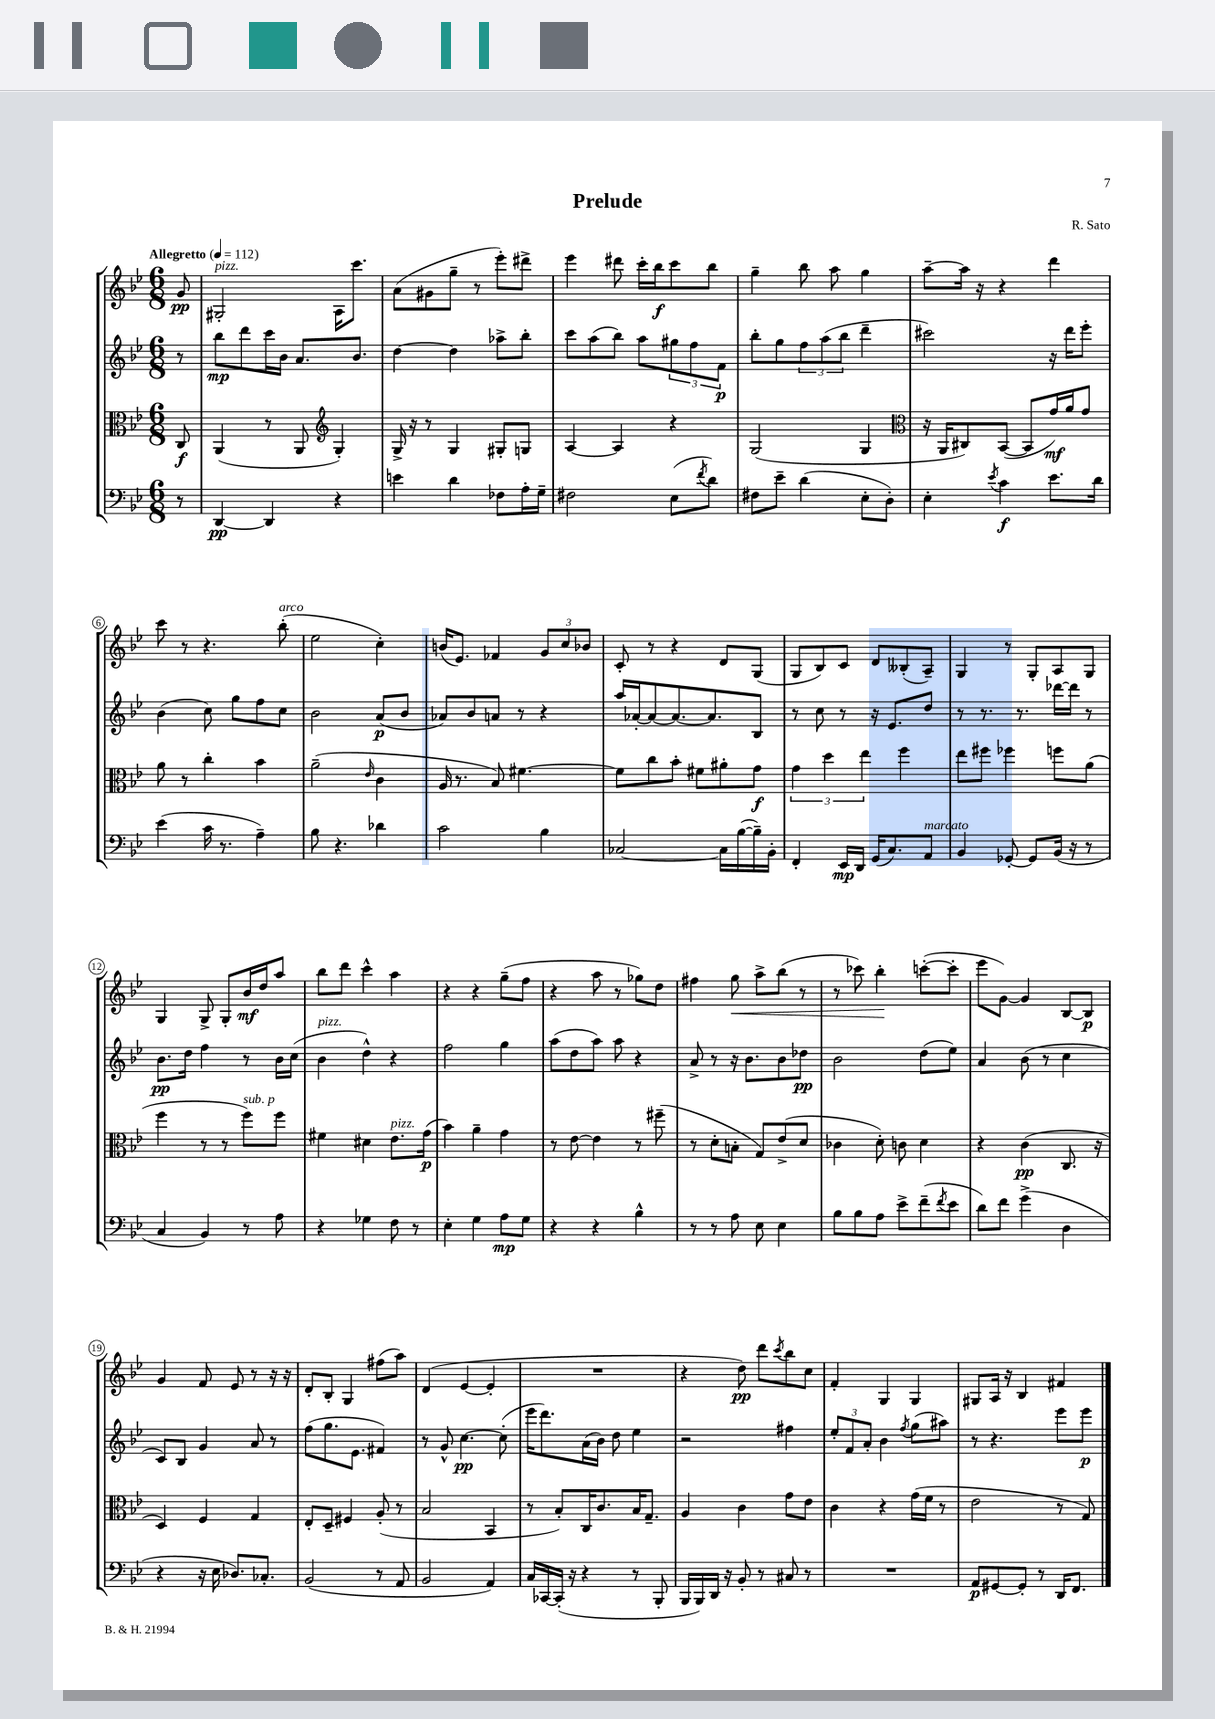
\header { title = "Prelude" composer = "R. Sato" }
<<
\new StaffGroup <<
\new Staff = "s0" {
    \clef treble \key bes \major \numericTimeSignature \time 6/8 \partial 8 \tempo "Allegretto" 4 = 112
    g'8\pp |
    gis2-.^\markup { \italic "pizz." } a16 c'''8. |
    a'8( gis'8 g''8-- r8 ees'''8-.) dis'''8-> |
    ees'''4 dis'''8 c'''16-. bes''16\f c'''8 bes''8 |
    g''4-- bes''8 a''8 g''4 |
    a''8~-- a''16 r16 r4 d'''4 |
    c'''8 r8 r4. bes''8-.^\markup { \italic "arco" }( |
    ees''2 c''4-.) |
    b'16( ees'8.) fes'4 \tuplet 3/2 { g'8 c''8 bes'8 } |
    c'8-. r8 r4 d'8 g8( |
    g8 bes8) c'8 d'8 beses8-.( a8--) |
    g4 r8 g8-. a8 g8 |
    g4 g8-> g8-. bes'16\mf d''16 a''8 |
    bes''8 d'''8 c'''4-^ a''4 |
    r4 r4 g''8--( f''8 |
    r4 a''8 r8 ges''8) d''8 |
    fis''4 g''8\< a''8-> bes''8( r8 |
    r8 ces'''8) bes''4-.\! c'''8~-.( c'''8-. |
    ees'''8 g'8~) g'4 bes8~ bes8\p |
    g'4 f'8 ees'8 r8 r16 r16 |
    d'8-. bes8-. g4 fis''8( a''8) |
    d'4( ees'4~ ees'4-. |
    R2. |
    r4 d''8\pp) d'''8 \acciaccatura { c'''8 } bes''8 c''8 |
    f'4-. g4 g4 |
    gis8 a16 r16 bes4 fis'4 \bar "|." |
}
\new Staff = "s1" {
    \clef treble \key bes \major \numericTimeSignature \time 6/8 \partial 8
    r8 |
    bes''8\mp d'''8 c'''16 bes'16 a'8. bes'8. |
    d''4~ d''4 aes''8-> bes''8-. |
    c'''8 a''8( bes''8) a''8 \tuplet 3/2 { gis''8 f''8 f'8\p } |
    bes''8-. g''8 \tuplet 3/2 { f''8 a''8( bes''8 } d'''4-- |
    cis'''2) r16 d'''16 ees'''8-. |
    bes'4( c''8) g''8 f''8 c''8 |
    bes'2 a'8\p( bes'8 |
    aes'8) bes'8 a'8 r8 r4 |
    a''16 aes'16~-. aes'8~ aes'8.~ aes'8. bes8 |
    r8 c''8 r8 r16 ees'8. d''8 |
    r8 r8. r8. des'''16~ des'''16 r8 |
    bes'8.\pp d''16 f''4 r8 bes'16 c''16( |
    bes'4^\markup { \italic "pizz." } d''4-^) r4 |
    f''2 g''4 |
    a''8( d''8 a''8) a''8 r4 |
    a'8-> r8 r16 bes'8. bes'8 des''8\pp |
    bes'2 d''8( ees''8) |
    a'4 bes'8( r8 c''4 |
    c'8) bes8 g'4 a'8 r8 |
    f''8( g''8. ees'8. fis'4) |
    r8 g'8-^ c''4.~\pp c''8-.( |
    ees'''16 d'''8.) a'16( bes'16) d''8 ees''4 |
    r2 fis''4 |
    \tuplet 3/2 { ees''8-. f'8 a'8-. } bes'4 \acciaccatura { f''8 } g''8( ais''8) |
    r8 r4. ees'''8 ees'''8\p \bar "|." |
}
\new Staff = "s2" {
    \clef alto \key bes \major \numericTimeSignature \time 6/8 \partial 8
    c8\f |
    a,4( r8 a,8 \clef treble g4-.) |
    g16-> r16 r8 g4 gis8-. g8 |
    a4~ a4 r4 |
    g2( g4 |
    \clef alto r16 a,16 cis8) bes,8~( bes,8 g'16\mf) a'16 g'8 |
    a'8 r8 c''4-. bes'4 |
    a'2--( \grace { ees'16 } c'4 |
    a16 r8. bes8) fis'4.~ |
    fis'8 c''8 bes'8-. fis'8 ais'8-. g'8\f |
    \tuplet 3/2 { g'4 d''4 ees''4 } f''4 |
    ees''8 fis''8 fes''4 f''8 a'8( |
    f''4 r8 r8 f''8^\markup { \italic "sub. p" }) f''8 |
    fis'4 dis'4 ees'8.^\markup { \italic "pizz." } g'16\p( |
    bes'4) a'4-- g'4 |
    r8 ees'8~ ees'4 r8 fis''8--( |
    r8 d'8-. b8-. g8) ees'8->( d'8 |
    ces'4 d'8-.) c'8 d'4 |
    r4 c'4\pp( c8. r16 |
    d4) f4 g4 |
    ees8-. d8-- fis4 a8-.( r8 |
    bes2 bes,4 |
    r8 bes8-.) c16 c'8. bes16 g8.-- |
    a4 c'4 g'8 ees'8 |
    c'4 r4 g'16( f'16 r8 |
    ees'2 r8 g8) \bar "|." |
}
\new Staff = "s3" {
    \clef bass \key bes \major \numericTimeSignature \time 6/8 \partial 8
    r8 |
    d,4~\pp d,4 r4 |
    e'4 d'4 fes8 a16-. g16-- |
    fis2 ees8( \acciaccatura { f'8 } d'8) |
    fis8 ees'8-- d'4( ees8-. d8-.) |
    ees4-. \acciaccatura { ees'8 } c'4\f ees'8. d'16 |
    ees'4( c'16 r8. a4--) |
    bes8 r4. des'4 |
    c'2 bes4 |
    ces2~ ces16 bes16~( bes16--) bes,16-. |
    f,4-. ees,16\mp d,16 g,16( c8.) a,8^\markup { \italic "marcato" } |
    bes,4 ges,8~-. ges,8 bes,16( r16 r8 |
    c4 bes,4) r8 a8 |
    r4 ges4 f8 r8 |
    ees4-. g4 a8\mp g8 |
    r4 r4 bes4-^ |
    r8 r8 a8 ees8 ees4 |
    bes8 bes8 a8 ees'8-> f'8--( \acciaccatura { f'8 } ees'8 |
    d'8) f'8 g'4->( d4 |
    r4 r16 ees16 des8.) ces8.-. |
    bes,2( r8 a,8 |
    bes,2 a,4) |
    c16 ces,16~ ces,16-.( r16 r4 r8 bes,,8-. |
    bes,,16 bes,,16) d,16 r16 bes,8-. r8 cis8 r8 |
    R2. |
    a,8\p gis,8~ gis,8-. r8 d,16 f,8. \bar "|." |
}
>>
>>
\layout { \context { \Score \override BarNumber.stencil = #(make-stencil-circler 0.1 0.3 ly:text-interface::print) } }
